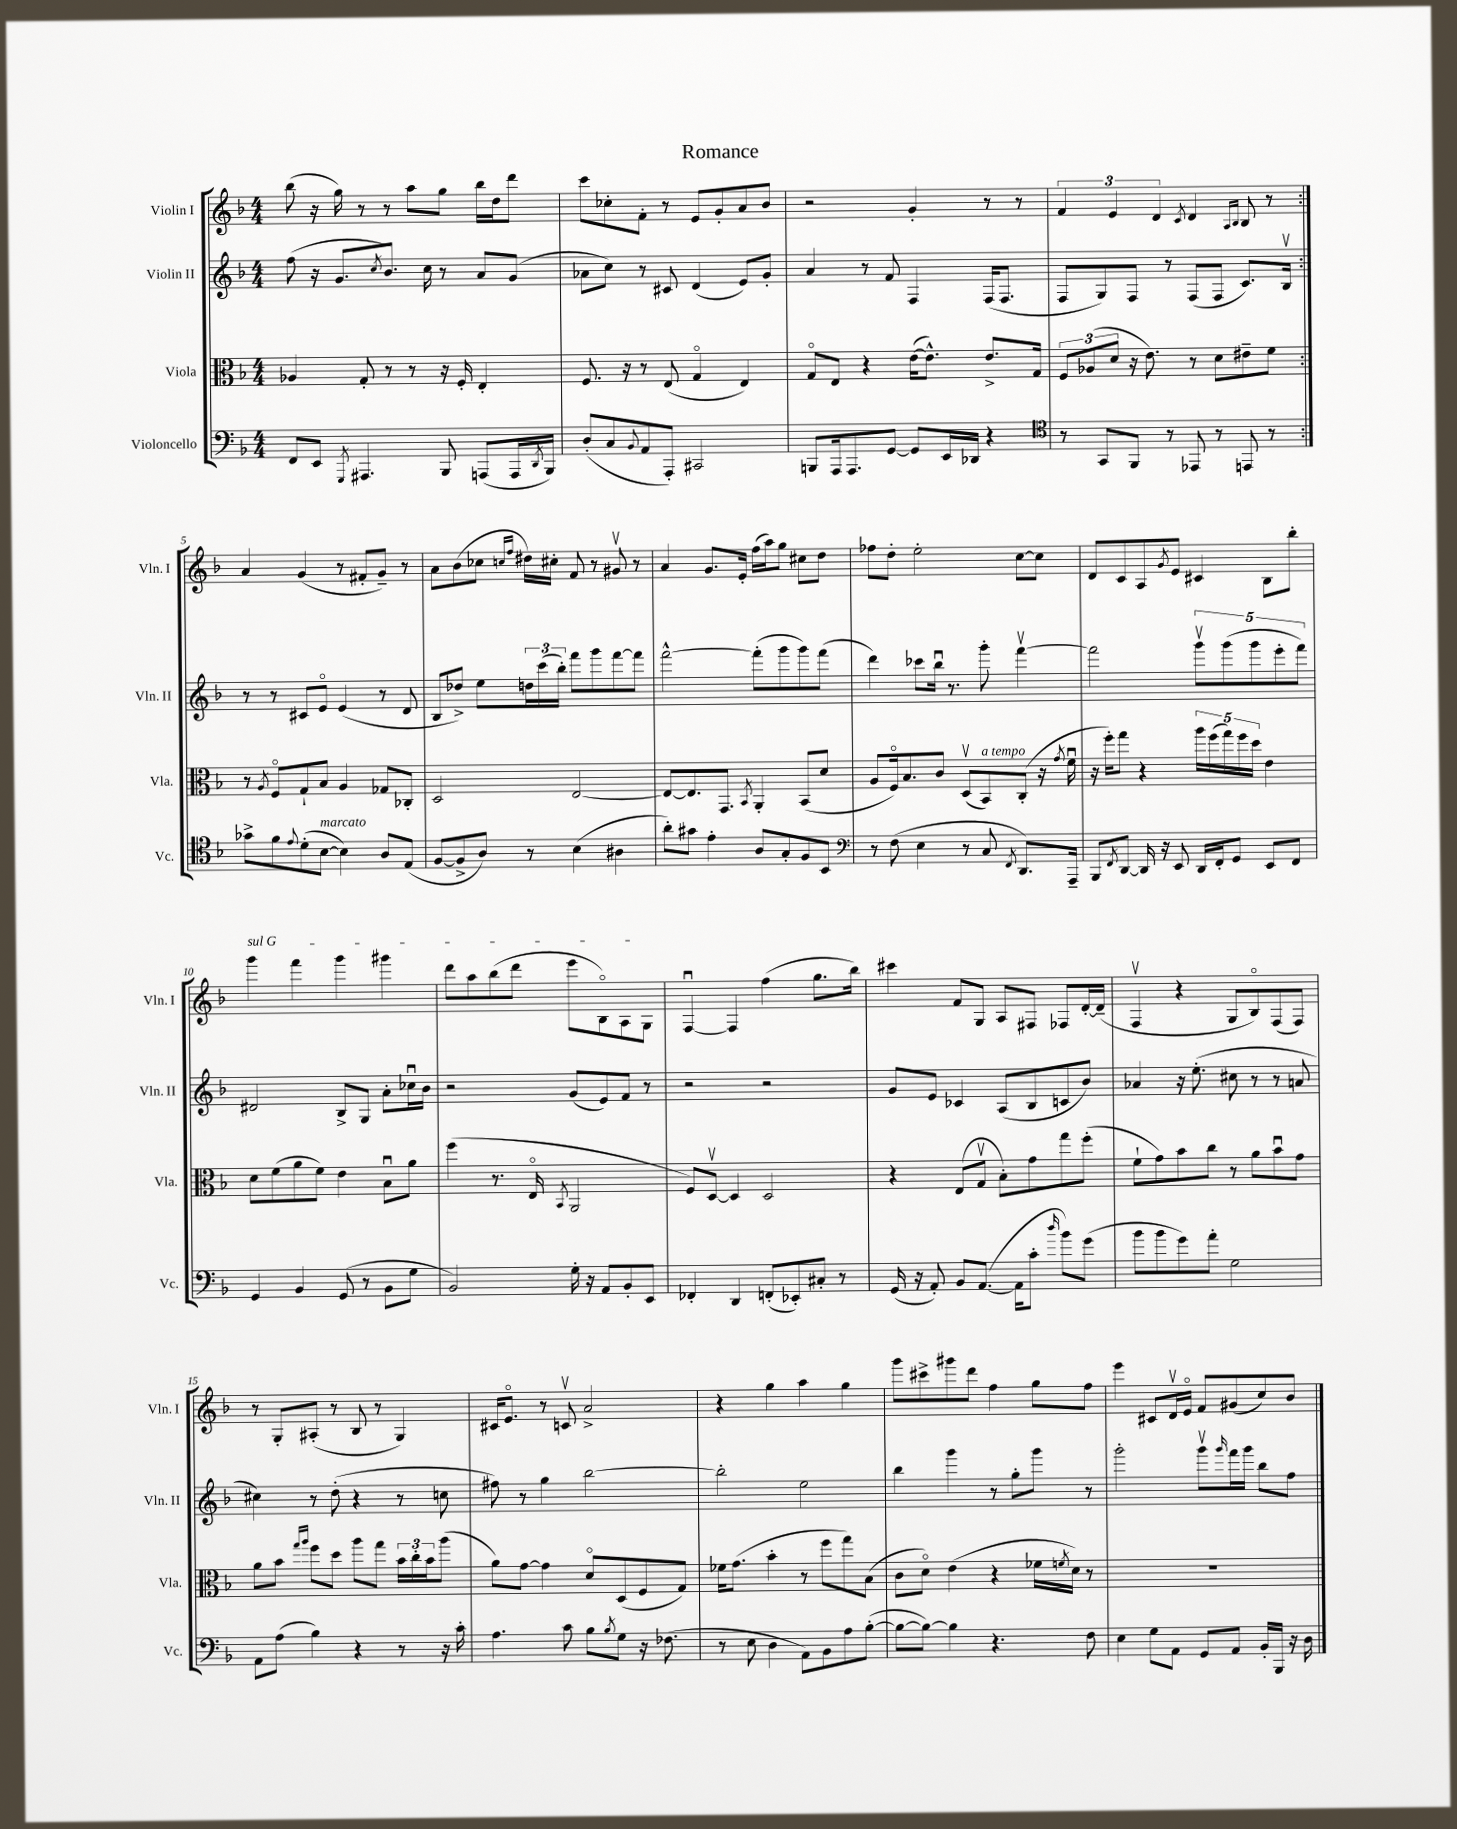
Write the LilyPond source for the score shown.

\header { title = "Romance" }
<<
\new StaffGroup <<
\new Staff = "s0" \with { instrumentName = "Violin I" shortInstrumentName = "Vln. I" } {
    \clef treble \key f \major \numericTimeSignature \time 4/4
    \repeat volta 2 { bes''8( r16 g''16) r8 r8 a''8 g''8 bes''16 d''16 d'''8 |
    c'''8 ces''8-. f'8-. r8 e'8 g'8-. a'8 bes'8 |
    r2 g'4-. r8 r8 |
    \tuplet 3/2 { f'4 e'4 d'4 } \acciaccatura { c'8 } d'4 \grace { a16 bes16 } bes8 r8 | }
    a'4 g'4( r8 fis'8-. g'8--) r8 |
    a'8 bes'8( ces''8 \grace { c''16 f''16 } dis''16) cis''16-. f'8 r8 gis'8\upbow r8 |
    a'4 g'8. e'16-. f''16( a''16) g''8 cis''8 d''8 |
    fes''8 d''8-. e''2-. c''8~ c''8 |
    d'8 c'8 a8 \acciaccatura { g'8 } e'8 cis'4 bes8 bes''8-. |
    \once \override TextSpanner.bound-details.left.text = \markup { \italic "sul G" } g'''4\startTextSpan f'''4 g'''4 gis'''4 |
    d'''8 a''8 bes''8( d'''8 e'''8 bes8\flageolet) a8 g8\stopTextSpan |
    f4~\downbow f4 f''4( g''8. bes''16) |
    cis'''4 f'8 g8 a8 fis8 fes8 d'16~-. d'16--( |
    f4\upbow r4 g8 bes8\flageolet) f8( f8) |
    r8 g8-. ais8-.( r8 bes8 r8 g4) |
    cis'16 e'8.\flageolet r8 c'8\upbow a'2-> |
    r4 g''4 a''4 g''4 |
    g'''8 cis'''8-> gis'''8 d'''8 f''4 g''8 f''8 |
    e'''4 cis'8 d'16\upbow e'16\flageolet f'8 gis'8( c''8) bes'8 \bar "|." |
}
\new Staff = "s1" \with { instrumentName = "Violin II" shortInstrumentName = "Vln. II" } {
    \clef treble \key f \major \numericTimeSignature \time 4/4
    \repeat volta 2 { f''8( r16 g'8. \acciaccatura { c''8 } bes'8.) c''16 r8 a'8 g'8( |
    aes'8 c''8) r8 cis'8 d'4( e'8) g'8-. |
    a'4 r8 f'8 f4 f16( f8. |
    f8 g8) f8 r8 f8( f8 c'8.) bes16\upbow | }
    r8 r8 cis'8 e'8\flageolet e'4( r8 d'8 |
    bes8 des''8->) e''8 \tuplet 3/2 { d''16 c'''16( bes''16-.) } f'''8 g'''8 f'''8~ f'''8 |
    f'''2~-^ f'''8-.( g'''8 g'''8) f'''8( |
    d'''4) ces'''8 bes''16\downbow r8. g'''8-. f'''4~\upbow |
    f'''2 \tuplet 5/4 { g'''8\upbow g'''8( g'''8 e'''8-. f'''8) } |
    dis'2 bes8-> g8 a'8-. ces''16\downbow bes'16 |
    r2 g'8( e'8) f'8 r8 |
    r2 r2 |
    g'8 e'8 ces'4 a8( bes8 c'8 bes'8) |
    aes'4 r16 e''8.-.( cis''8 r8 r8 a'8 |
    cis''4) r8 d''8-.( r4 r8 c''8 |
    fis''8) r8 g''4 bes''2~ |
    bes''2-. e''2 |
    bes''4 g'''4 r8 g''8-. g'''8 r8 |
    g'''2-. g'''8\upbow \grace { g'''16 } f'''16 g'''16 bes''8 f''8 \bar "|." |
}
\new Staff = "s2" \with { instrumentName = "Viola" shortInstrumentName = "Vla." } {
    \clef alto \key f \major \numericTimeSignature \time 4/4
    \repeat volta 2 { aes4 g8-. r8 r8 r16 f16-. e4-. |
    f8. r16 r8 e8( g4\flageolet e4) |
    g8\flageolet e8 r4 e'16~( e'8.-^) e'8.-> g16 |
    \tuplet 3/2 { f8 aes8( d'8 } r16 e'8.) r8 d'8 eis'8-- f'8 | }
    r8 \acciaccatura { a8 } f8\flageolet g8-! bes8 a4 ges8 ces8-. |
    d2 e2~ |
    e8~ e8. g,8. \acciaccatura { bes,8 } a,4-. bes,8( d'8 |
    a8 f16\flageolet) bes8. c'8 d8\upbow( bes,8^\markup { \italic "a tempo" }) c8-.( r16 \acciaccatura { g'8 } f'16\downbow |
    r16 f''16-.) g''8 r4 \tuplet 5/4 { a''16 f''16( g''16) f''16 d''16 } e'4 |
    d'8 f'8( a'8 f'8) e'4 bes8\downbow a'8 |
    f''4( r8. e16\flageolet \acciaccatura { bes,8 } a,2 |
    f8) d8~\upbow d4 d2 |
    r4 e8( g8\upbow bes8-.) g'8 g''8 f''8-.( |
    f'8-! g'8) bes'8 c''8 r8 a'8 bes'8\downbow g'8 |
    a'8 bes'8 \grace { g''16 a''16 } f''8 d''8 a''8 g''8 \tuplet 3/2 { bes'16 c''16-. bes'16 } a''8( |
    a'8) g'8~ g'4 d'8\flageolet d8( f8 g8) |
    fes'16 g'8.( bes'4-. r8 f''8 g''8) bes8( |
    c'8 d'8\flageolet) e'4( r4 fes'16 \acciaccatura { f'8 } d'16) r8 |
    R1 \bar "|." |
}
\new Staff = "s3" \with { instrumentName = "Violoncello" shortInstrumentName = "Vc." } {
    \clef bass \key f \major \numericTimeSignature \time 4/4
    \repeat volta 2 { f,8 e,8 \acciaccatura { g,,8 } ais,,4. bes,,8 a,,8( a,,16 \acciaccatura { d,8 } bes,,16) |
    d8-.( c8 \appoggiatura { bes,8 } a,8 a,,8-.) cis,2 |
    b,,8 a,,16 a,,8. g,8~ g,8 e,16 des,16 r4 |
    \clef tenor r8 g,8 f,8 r8 ees,8 r8 e,8 r8 | }
    ges'8-> f'8 \appoggiatura { e'8 } d'8-.( bes8~^\markup { \italic "marcato" } bes4) a8 e8( |
    f8~ f8-> a8) r8 bes4( ais4 |
    a'8-.) gis'8 e'4-. a8 g8-. f8 bes,8 |
    \clef bass r8 f8( e4 r8 c8 \acciaccatura { f,8 } d,8.) a,,16-- |
    bes,,8 \acciaccatura { f,8 } d,8~ d,16 r16 e,8 d,16 f,16-. g,8 e,8 f,8 |
    g,4 bes,4 g,8( r8 bes,8 g8 |
    bes,2) g16-. r16 a,8 bes,8-. e,8 |
    fes,4-. d,4 f,8-.( ees,8-.) cis8-. r8 |
    g,16( r16 a,8-.) bes,8 a,8.~( a,16 c'8-. \grace { d''16 } bes'8) g'8( |
    bes'8 bes'8 g'8) a'8-. g2 |
    a,8 a8( bes4) r4 r8 r16 c'16-. |
    a4. c'8 bes8 \acciaccatura { bes8 } g8 r16 fes8.( |
    r8 e8 d4 a,8) bes,8 a8 bes8~-.( |
    bes8~ bes8~) bes4 r4. f8 |
    e4 g8 a,8 g,8 a,8 bes,16-. bes,,16 r16 d16 \bar "|." |
}
>>
>>
